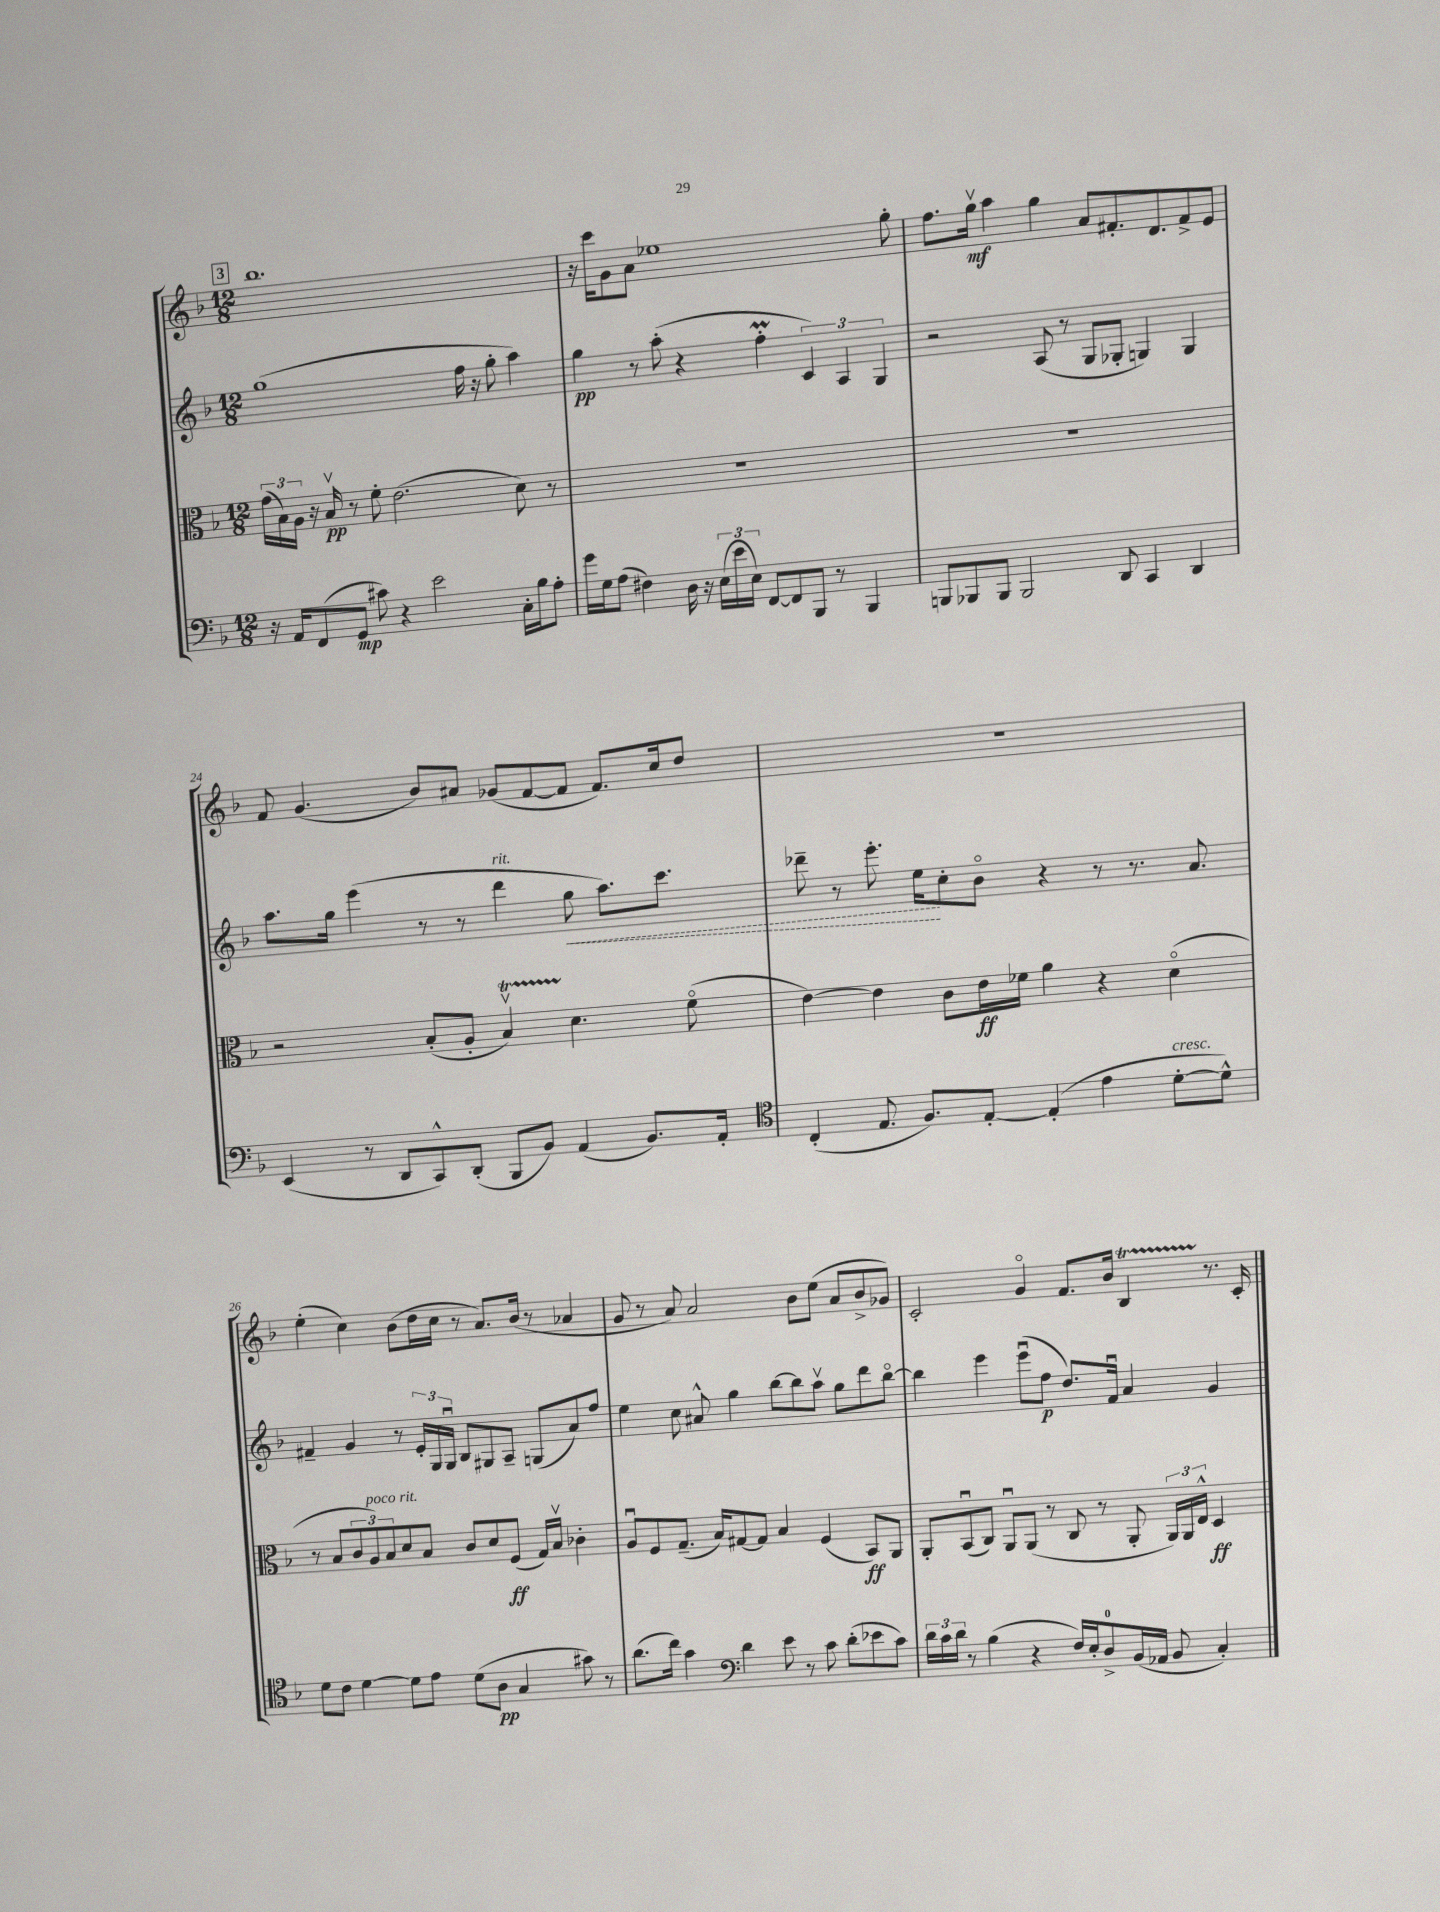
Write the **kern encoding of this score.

**kern	**kern	**kern	**kern
*staff4	*staff3	*staff2	*staff1
*clefF4	*clefC3	*clefG2	*clefG2
*k[b-]	*k[b-]	*k[b-]	*k[b-]
*M12/8	*M12/8	*M12/8	*M12/8
16r	(24g	(1gg	1.bb-
.	24B-)	.	.
16AA	.	.	.
.	24A	.	.
(8FF	16r	.	.
.	16B-v	.	.
8GG	8r	.	.
8c#)	8f'	.	.
4r	(2.e	.	.
2e	.	.	.
.	.	16ff	.
.	.	16r	.
.	.	8gg'	.
16C'	8d)	4aa)	.
16B-	.	.	.
8A'	8r	.	.
=	=	=	=
16g	1.r	4gg	16r
16G	.	.	16ccc
(8A	.	.	8g
4F#)	.	8r	8a
.	.	(8aa'	1ee-
16D	.	4r	.
16r	.	.	.
(24E	.	.	.
24e	.	.	.
24E)	.	.	.
[8FF	.	4ff'	.
8FF]	.	.	.
8BBB-	.	6c)	.
8r	.	.	.
.	.	6A	.
4BBB-	.	.	.
.	.	6G	.
.	.	.	8gg'
=	=	=	=
8BBB	1.r	2r	8.ff
8BBB-	.	.	.
.	.	.	16ggv
8BBB-	.	.	4aa
2BBB-	.	.	.
.	.	(8A	4gg
.	.	8r	.
.	.	8G	8a
8DD	.	8G-'	8.f#'
4CC	.	4G)	.
.	.	.	8.d
4DD	.	4G	8f#^
.	.	.	8e
=	=	=	=
(4EE	2r	8.aa	8f
.	.	.	(4.g
.	.	16gg	.
8r	.	(4eee	.
8DD	.	.	.
8CC^^)	(8B-'	8r	8b-)
(8DD'	8A'	8r	8a#
8BBB-	4B-v)	4ddd	(8g-
8BB-)	.	.	[8f
(4AA	4.d	8gg	8f]
.	.	8.aa)	8.f)
8.BB-)	.	.	.
.	.	8.ccc	16cc
.	(8fo	.	8dd
16AA'	.	.	.
=	=	=	=
*clefC4	*	*	*
(4C'	[4e)	8ddd-~	1.r
.	.	8r	.
8.E	4e]	8.eee'	.
8.F)	.	16ee	.
.	8c	8cc'	.
[8E'	16e	8b-o	.
.	16f-	.	.
(4E']	4a	4r	.
4e	4r	8r	.
.	.	8.r	.
[8d'	(4do	.	.
.	.	8.a	.
8d^^])	.	.	.
=	=	=	=
8d	8r	4f#~	(4ee'
8c	8B-	.	.
[4d	12c	4g	4cc)
.	12A)	.	.
.	12B-	.	.
8d]	8d	8r	(8b-
8e	8B-	24e'	16dd
.	.	24G	.
.	.	.	16cc
.	.	24Gu	.
(8d	8c	8B-	8r
8A	8d	8G#	8.a)
4G	(8F	8A~	.
.	.	.	(16b-
.	16G)	(8G	8r
.	16B-v	.	.
8g#)	4c-'	8a)	4a-
8r	.	8ff	.
=	=	=	=
(8.a	8Au	4ee	8g
.	8F	.	8r
16cc)	.	.	.
4g	(8.G~	8cc	8a)
.	.	8a#^^	2a
.	16B-)	.	.
*clefF4	*	*	*
4d	[8G#	4gg	.
.	8G#]	.	.
8e	4B-	[8bb-	.
8r	.	8bb-]	8b-
8c	(4F	8aav	(8ee
(8d'	.	8gg	8a
8e-	8BB-)	8ddd	8b-^
8c)	8AA	[8bb-o	8g-)
=	=	=	=
24d	8AA'	4bb-]	2c'
24c	.	.	.
24d	.	.	.
8r	(8BB-u	.	.
(4B-	8C)	4eee	.
.	8AAu	.	.
4r	(8AA	(8eeeu	4go
.	8r	8ff	.
16F)	8C	8.dd)	8.f
16E'	.	.	.
8D^	8r	.	.
.	.	16fu	16b-
(16BB-	8AA'	4a	4B-
16AA-	.	.	.
8BB-	24AA)	.	.
.	24AA	.	.
.	24E^^	.	.
4C')	4D	4g	8.r
.	.	.	16c'
==	==	==	==
*-	*-	*-	*-
